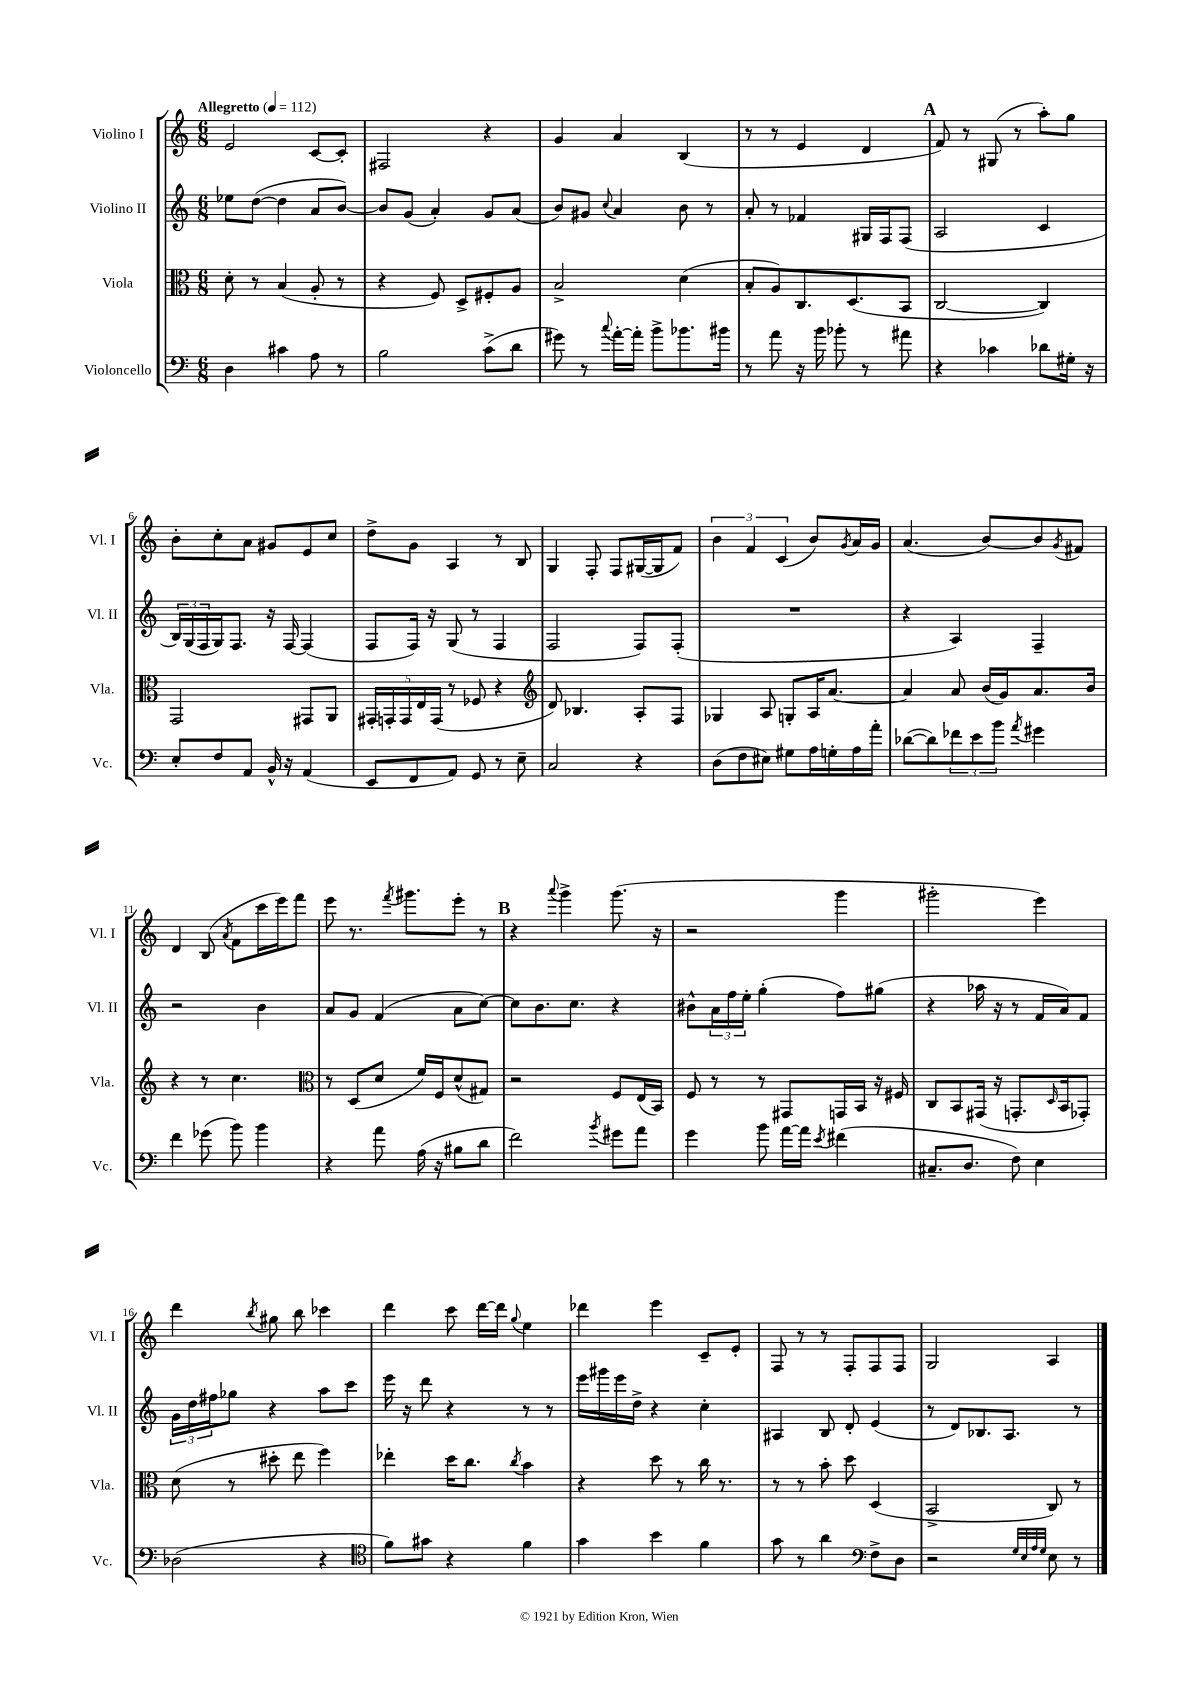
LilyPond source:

<<
\new StaffGroup <<
\new Staff = "s0" \with { instrumentName = "Violino I" shortInstrumentName = "Vl. I" } {
    \clef treble \key c \major \numericTimeSignature \time 6/8 \tempo "Allegretto" 4 = 112
    e'2 c'8~ c'8-. |
    fis2 r4 |
    g'4 a'4 b4( |
    r8 r8 e'4 d'4 |
    \mark \markup { \bold "A" } f'8) r8 gis8( r8 a''8-.) g''8 |
    b'8-. c''8-. a'8 gis'8 e'8 c''8 |
    d''8-> g'8 a4 r8 b8 |
    g4 f8-. f8 gis16~( gis16 f'8) |
    \tuplet 3/2 { b'4 f'4 c'4( } b'8) \acciaccatura { g'8 } a'16 g'16 |
    a'4.( b'8~) b'8 \acciaccatura { g'8 } fis'8 |
    d'4 b8( \acciaccatura { a'8 } f'8 c'''16 e'''16) f'''8 |
    e'''8 r8. \acciaccatura { f'''8 } gis'''8. e'''8-. r8 |
    \mark \markup { \bold "B" } r4 \appoggiatura { a'''8 } g'''4-> g'''8.( r16 |
    r2 g'''4 |
    gis'''2-. e'''4) |
    d'''4 \acciaccatura { b''8 } gis''8 b''8 ces'''4 |
    d'''4 c'''8 d'''16~ d'''16 \appoggiatura { g''8 } e''4 |
    des'''4 e'''4 c'8-- e'8-. |
    f8 r8 r8 f8-. f8 f8 |
    g2 a4 \bar "|." |
}
\new Staff = "s1" \with { instrumentName = "Violino II" shortInstrumentName = "Vl. II" } {
    \clef treble \key c \major \numericTimeSignature \time 6/8
    ees''8 d''8~( d''4 a'8 b'8~) |
    b'8 g'8( a'4-.) g'8 a'8( |
    b'8) gis'8 \appoggiatura { c''8 } a'4 b'8 r8 |
    a'8-. r8 fes'4 gis16 f16 f8( |
    \mark \markup { \bold "A" } a2 c'4 |
    \tuplet 3/2 { b16) g16( f16 } g16) f8. r16 f16~ f4( |
    f8 f16) r16 g8( r8 f4 |
    f2 f8) f8-.( |
    R2. |
    r4 a4) f4-- |
    r2 b'4 |
    a'8 g'8 f'4( a'8 c''8~) |
    \mark \markup { \bold "B" } c''8 b'8. c''8. r4 |
    bis'8-^ \tuplet 3/2 { a'16 f''16 e''16-. } g''4-.( f''8) gis''8( |
    r4 aes''16 r16 r8 f'16 a'16) f'8 |
    \tuplet 3/2 { g'16 d''16 fis''16 } ges''8 r4 a''8 c'''8 |
    e'''16 r16 d'''8 r4 r8 r8 |
    e'''16 gis'''16 e'''16 d''16-> r4 c''4-. |
    ais4 b8 d'8-. e'4( |
    r8 d'8) bes8. a8. r8 \bar "|." |
}
\new Staff = "s2" \with { instrumentName = "Viola" shortInstrumentName = "Vla." } {
    \clef alto \key c \major \numericTimeSignature \time 6/8
    d'8-. r8 b4( a8-. r8 |
    r4 f8) d8-> fis8-. a8 |
    b2-> d'4( |
    b8-. a8) c8. d8.( b,8 |
    \mark \markup { \bold "A" } c2~ c4) |
    g,2 gis,8 a,8 |
    \tuplet 5/4 { gis,16-. g,16-. g,16 e16 g,16( } r8 fes8 r4 |
    \clef treble d'8) bes4. a8-. f8 |
    ges4 a8 g8-. a16 a'8.~ |
    a'4 a'8 b'16( g'16) a'8. b'16 |
    r4 r8 c''4. |
    \clef alto r8 d8( d'8 f'16) f16 d'8-^( gis8) |
    \mark \markup { \bold "B" } r2 f8 e16( b,16) |
    f8 r8 r8 gis,8 g,16 b,16 r16 fis16 |
    c8 b,8 gis,16( r16 g,8.-. \grace { d16 } b,16 ges,8-.) |
    d'8( r8 dis''8-. e''8 f''4) |
    ees''4-. d''16 c''8. \acciaccatura { c''8 } b'4 |
    r4 d''8 r8 c''16 r8. |
    r8 r8 b'8-. d''8 d4( |
    b,2-> c8) r8 \bar "|." |
}
\new Staff = "s3" \with { instrumentName = "Violoncello" shortInstrumentName = "Vc." } {
    \clef bass \key c \major \numericTimeSignature \time 6/8
    d4 cis'4 a8 r8 |
    b2 c'8->( d'8 |
    gis'8) r8 \appoggiatura { c''8 } a'16~-. a'16-. b'8-> bes'8. bis'16 |
    r8 a'8 r16 b'16 bes'8-. r8 ais'8 |
    \mark \markup { \bold "A" } r4 ces'4 des'8 gis16-. r16 |
    e8-. f8 a,8 b,16-^ r16 a,4( |
    e,8 f,8 a,8) g,8 r8 e8-- |
    c2 r4 |
    d8( f8 eis8) gis8 a16 g16-. a16 a'16-. |
    des'8~( des'8) \tuplet 3/2 { fes'8 e'8 b'8 } \acciaccatura { a'8 } gis'4 |
    f'4 ges'8( b'8) b'4 |
    r4 a'8 a16( r16 bis8 d'8 |
    \mark \markup { \bold "B" } f'2) \acciaccatura { b'8 } gis'8 a'8 |
    g'4 b'8 a'16~ a'16 \acciaccatura { e'8 } fis'4( |
    cis8.-- d8. f8) e4 |
    des2( r4 |
    \clef tenor f'8) gis'8 r4 f'4 |
    g'4 b'4 f'4 |
    g'8 r8 a'4 \clef bass f8-> d8 |
    r2 \grace { g32 e32 a32 g32 } e8 r8 \bar "|." |
}
>>
>>
